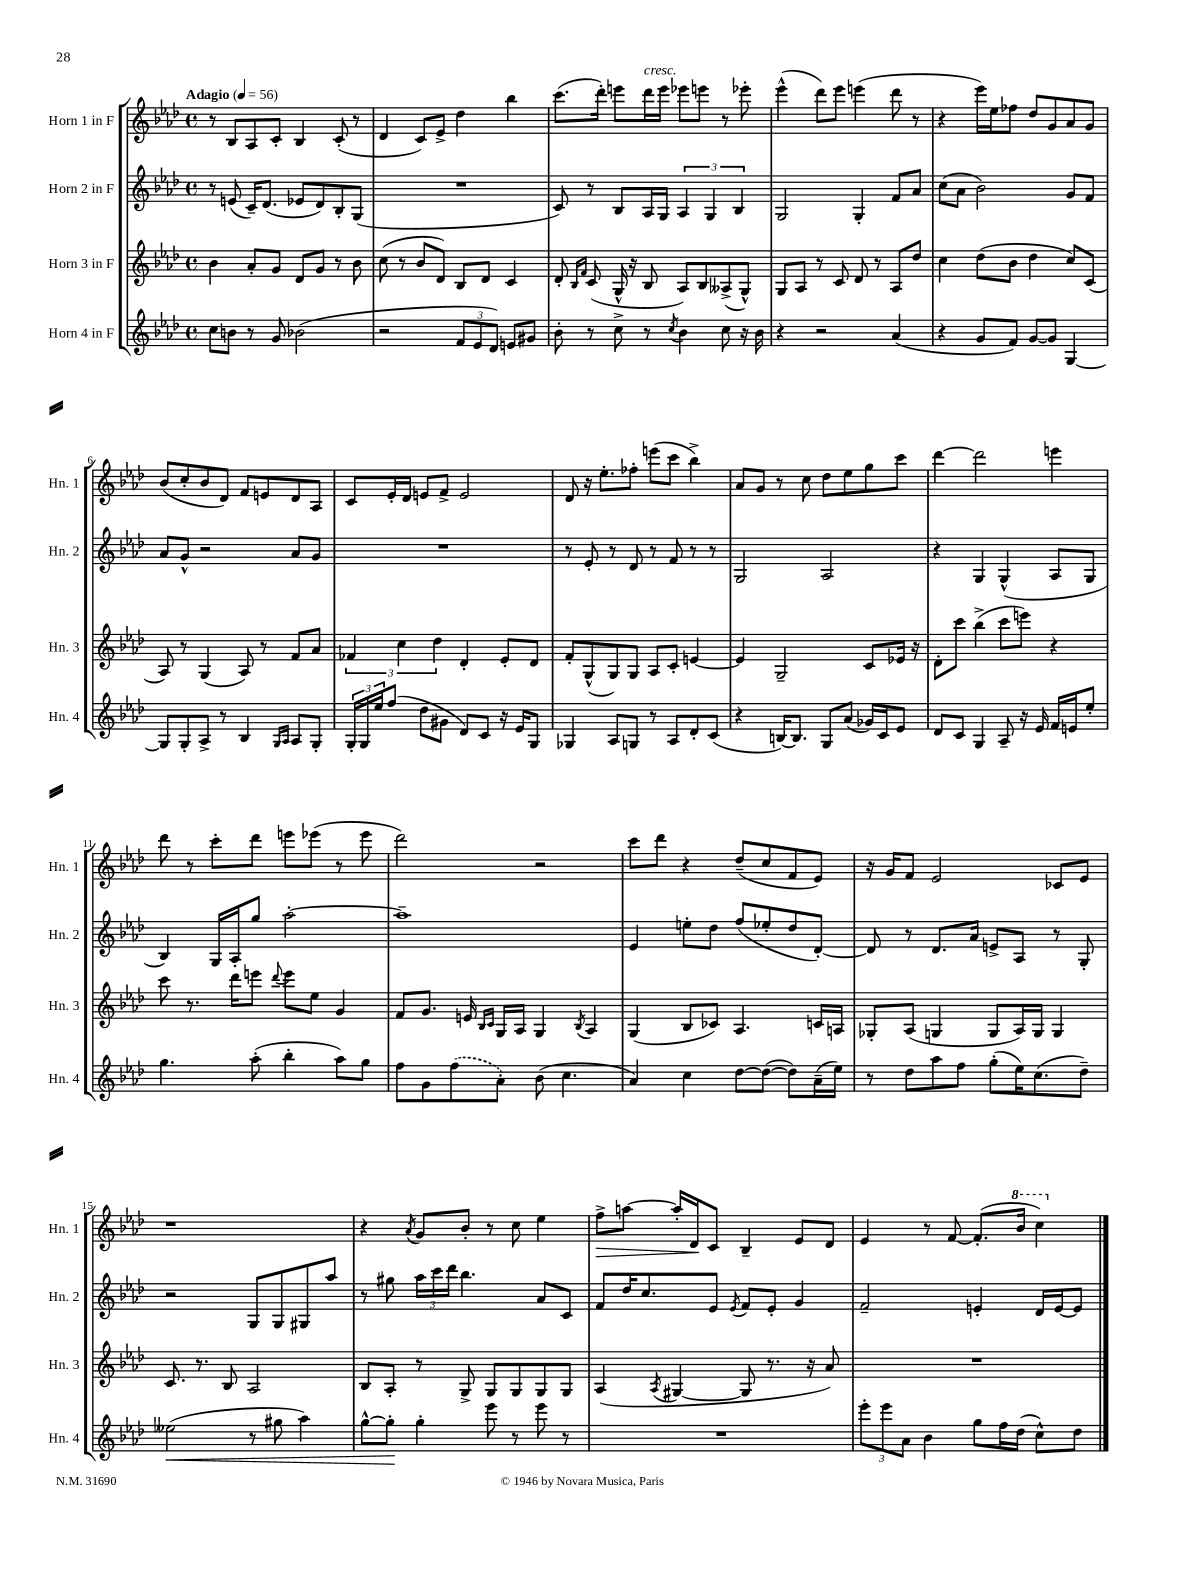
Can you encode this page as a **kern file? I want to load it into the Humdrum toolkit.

**kern	**kern	**kern	**kern
*staff4	*staff3	*staff2	*staff1
*clefG2	*clefG2	*clefG2	*clefG2
*k[b-e-a-d-]	*k[b-e-a-d-]	*k[b-e-a-d-]	*k[b-e-a-d-]
*M4/4	*M4/4	*M4/4	*M4/4
*met(c)	*met(c)	*met(c)	*met(c)
*MM56	*MM56	*MM56	*MM56
8cc	4b-	8r	8r
8b	.	(8e	8B-
8r	8a-'	16c~)	8A-
.	.	(8.d-	.
8g	8g	.	8c'
(2b-	8d-	8e-	4B-
.	8g	8d-)	.
.	8r	8B-'	(8c'
.	8b-	(8G	8r
=	=	=	=
2r	(8cc	1r	4d-
.	8r	.	.
.	8b-	.	8c)
.	8d-)	.	8e-^
12f	8B-	.	4dd-
12e-	.	.	.
.	8d-	.	.
12d-)	.	.	.
8e	4c	.	4bb-
8g#	.	.	.
=	=	=	=
8b-'	8d-'	8c)	(8.ccc
.	16qqB-	.	.
.	16qqf	.	.
8r	(8c	8r	.
.	.	.	16ddd-')
8cc^	16G^^	8B-	8eee
.	16r	.	.
8r	8B-	16A-	16ddd-
.	.	16G	16eee
8qcc	.	.	.
4b-	8A-)	6A-	8eee-
.	8B-	.	8eee
.	.	6G	.
8cc	(8A--^	.	8r
.	.	6B-	.
16r	8G^^)	.	8eee-'
16b-	.	.	.
=	=	=	=
4r	8G	2G	(4eee-^^
.	8A-	.	.
2r	8r	.	8ddd-)
.	8c	.	8eee-
.	8d-	4G'	(4eee
.	8r	.	.
(4a-	8A-	8f	8ddd-
.	8dd-	8a-	8r
=	=	=	=
4r	4cc	(8cc	4r
.	.	8a-	.
8g	(8dd-	2b-)	16eee-)
.	.	.	16ee-
8f)	8b-	.	8ff-
[8g	4dd-	.	8dd-
8g]	.	.	8g
[4G	8cc)	8g	8a-
.	(8c	8f	8g
=	=	=	=
8G]	8A-)	8a-	(8b-
8G'	8r	8g^^	8cc'
8A-^	(4G	2r	8b-
8r	.	.	8d-)
4B-	8A-)	.	8f
.	8r	.	8e
16qqG	.	.	.
16qqA-	.	.	.
8A-	8f	8a-	8d-
8G'	8a-	8g	8A-
=	=	=	=
24G'	6f-	1r	8c
24G	.	.	.
24ee-	.	.	.
(8ff	.	.	16e-'
.	6cc	.	.
.	.	.	16d-
8dd-	.	.	8e
.	6dd-	.	.
8g#	.	.	8f^
8d-)	4d-'	.	2e
8c	.	.	.
16r	8e-'	.	.
16e-	.	.	.
8G	8d-	.	.
=	=	=	=
4G-	8f'	8r	8d-
.	(8G^^	8e-'	16r
.	.	.	8.ee-'
8A-	8G)	8r	.
8G	8G	8d-	8ff-'
8r	8A-	8r	(8eee
8A-	8c'	8f	8ccc
8d-'	[4e	8r	4bb-^)
(8c	.	8r	.
=	=	=	=
4r	4e]	2G	8a-
.	.	.	8g
[16B)	2G~	.	8r
8.B]	.	.	.
.	.	.	8cc
8G	.	2A-	8dd-
(8a-	.	.	8ee-
16g-)	8c	.	8gg
16c	.	.	.
8e-	16e-	.	8ccc
.	16r	.	.
=	=	=	=
8d-	8d-'	4r	[4ddd-
8c	8ccc	.	.
4G	(4bb-^	4G	2ddd-]
8A-~	8ccc	(4G^^	.
16r	8eee)	.	.
16e-	.	.	.
16f	4r	8A-	4eee
16e	.	.	.
8ee-'	.	8G	.
=	=	=	=
4.gg	8ccc	4B-)	8ddd-
.	8.r	.	8r
.	.	16G	8ccc'
.	16ddd-	16A-'	.
(8aa-'	8eee	8gg	8ddd-
.	8qqddd-	.	.
4bb-'	8eee	[2aa-'	8eee
.	8ee-	.	(8eee-
8aa-)	4g	.	8r
8gg	.	.	8eee-
=	=	=	=
8ff	8f	1aa-~]	2ddd-)
8g	8.g	.	.
(8ff	.	.	.
.	16e	.	.
.	16qqB-	.	.
.	16qqc	.	.
8a-')	16G	.	.
.	16A-	.	.
(8b-	4G	.	2r
4.cc	.	.	.
.	8qB-	.	.
.	4A-	.	.
=	=	=	=
4a-)	(4G	4e-	8ccc
.	.	.	8ddd-
4cc	8B-	8ee'	4r
.	8c-)	8dd-	.
[8dd-	4.A-	(8ff	(8dd-~
(8dd-_	.	8ee-'	8cc
8dd-])	.	8dd-	8f
(16a-~	16c	[8d-')	8e-)
16ee-)	16A	.	.
=	=	=	=
8r	8G-'	8d-]	16r
.	.	.	16g
8dd-	(8A-	8r	8f
8aa-	4G	8.d-	2e-
8ff	.	.	.
.	.	16a-	.
(8gg'	8G	8e^	.
16ee-)	16A-)	8A-	.
(8.cc	16G	.	.
.	4G	8r	8c-
8dd-~)	.	8G'	8e-
=	=	=	=
(2ee--	8.c	2r	1r
.	8.r	.	.
.	8B-	.	.
8r	2A-	8G	.
8gg#	.	8G	.
4aa-)	.	8G#	.
.	.	8aa-	.
=	=	=	=
[8gg^^	8B-	8r	4r
8gg']	8A-'	8gg#	.
.	.	.	8qa-
4gg'	8r	24aa-	8g
.	.	24ccc	.
.	.	24ddd-	.
.	8G^	4.bb-	8b-'
8eee-	8G	.	8r
8r	8G	.	8cc
8eee-	8G	8a-	4ee-
8r	8G	8c	.
=	=	=	=
1r	(4A-	8f	8ff^
.	.	16dd-	[8aa
.	.	8.cc	.
.	8qA-	.	.
.	[4G#	.	16aa']
.	.	.	16d-
.	.	8e-	8c
.	.	8qe-	.
.	8G#]	8f	4B-~
.	8.r	8e-'	.
.	.	4g	8e-
.	16r	.	.
.	8a-)	.	8d-
=	=	=	=
12eee-'	1r	2f~	4e-
12eee-	.	.	.
12a-	.	.	.
4b-	.	.	8r
.	.	.	[8f
8gg	.	4e'	(8.f']
16ff	.	.	.
(16dd-	.	.	16bb-
8cc^^)	.	16d-	4ccc)
.	.	[16e	.
8dd-	.	8e]	.
==	==	==	==
*-	*-	*-	*-
